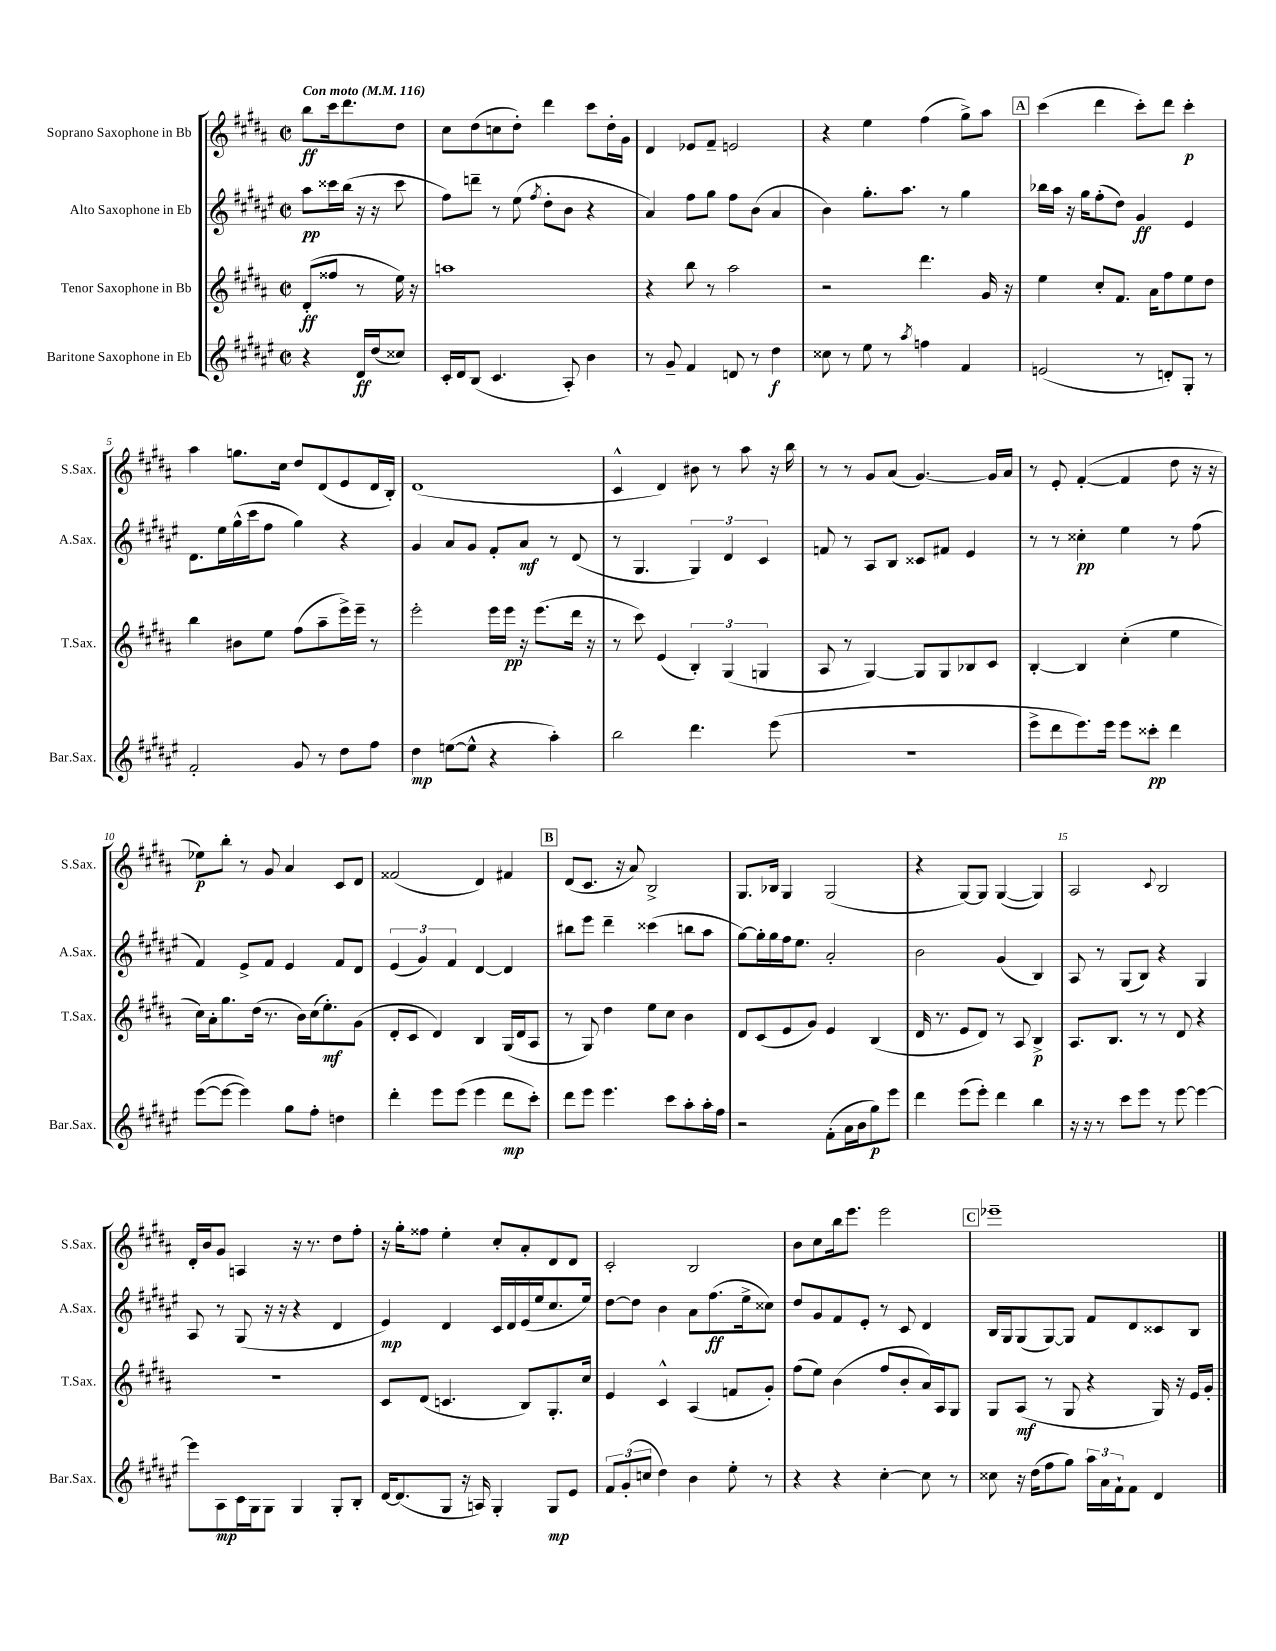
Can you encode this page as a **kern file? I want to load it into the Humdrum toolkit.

**kern	**dynam	**kern	**dynam	**kern	**dynam	**kern	**dynam
*part4	*part4	*part3	*part3	*part2	*part2	*part1	*part1
*staff4	*staff4	*staff3	*staff3	*staff2	*staff2	*staff1	*staff1
*I"Baritone Saxophone in Eb	*	*I"Tenor Saxophone in Bb	*	*I"Alto Saxophone in Eb	*	*I"Soprano Saxophone in Bb	*
*I'Bar.Sax.	*	*I'T.Sax.	*	*I'A.Sax.	*	*I'S.Sax.	*
*clefG2	*	*clefG2	*	*clefG2	*	*clefG2	*
*k[f#c#g#d#a#e#]	*	*k[f#c#g#d#a#]	*	*k[f#c#g#d#a#e#]	*	*k[f#c#g#d#a#]	*
*M2/2	*	*M2/2	*	*M2/2	*	*M2/2	*
*met(c|)	*	*met(c|)	*	*met(c|)	*	*met(c|)	*
*MM116	*	*MM116	*	*MM116	*	*MM116	*
=	=	=	=	=	=	=	=
!	!	!	!	!	!	!LO:TX:a:B:t=Con moto	!
4r	.	(8d#'/L	ff	8aa#\L	pp	8bb\L	ff
.	.	8ff##X/J	.	16ccc##X\L	.	16ccc#\k	.
.	.	.	.	(16bb\JJ	.	8.ddd#\	.
16d#/LL	ff	8r	.	16r	.	.	.
(16dd#/J	.	.	.	16r	.	.	.
8cc##X/J)	.	16ee\)	.	8ccc##\	.	8dd#\J	.
.	.	16r	.	.	.	.	.
=1	=1	=1	=1	=1	=1	=1	=1
16c#'/LL	.	1aan	.	8ff#\L)	.	8cc#\L	.
16d#/J	.	.	.	.	.	.	.
(8B/J	.	.	.	8dddn~\J	.	(8dd#\	.
4.c#/	.	.	.	8r	.	8ccn\	.
.	.	.	.	(8ee#\	.	8dd#'\J)	.
.	.	.	.	8qff#/	.	.	.
.	.	.	.	8dd#'\L	.	4ddd#\	.
8A#'/)	.	.	.	8b\J	.	.	.
4b\	.	.	.	4r	.	8ccc#\L	.
.	.	.	.	.	.	16dd#'\L	.
.	.	.	.	.	.	16g#\JJ	.
=2	=2	=2	=2	=2	=2	=2	=2
8r	.	4r	.	4a#/)	.	4d#/	.
8g#~/	.	.	.	.	.	.	.
4f#/	.	8bb\	.	8ff#\L	.	8e-X/L	.
.	.	8r	.	8gg#\J	.	8f#~/J	.
8dn/	.	2aa#\	.	8ff#\L	.	2en/	.
8r	.	.	.	(8b\J	.	.	.
4dd#\	f	.	.	4a#/	.	.	.
=3	=3	=3	=3	=3	=3	=3	=3
8cc##X\	.	2r	.	4b\)	.	4r	.
8r	.	.	.	.	.	.	.
8ee#\	.	.	.	8.gg#'\L	.	4ee\	.
8r	.	.	.	.	.	.	.
.	.	.	.	8.aa#\J	.	.	.
8qaa#/	.	.	.	.	.	.	.
4ffn\	.	4.ddd#\	.	.	.	(4ff#\	.
.	.	.	.	8r	.	.	.
4f#/	.	.	.	4gg#\	.	8gg#^\L)	.
.	.	16g#/	.	.	.	8aa#\J	.
.	.	16r	.	.	.	.	.
!!LO:REH:place=s1:t=A
=4	=4	=4	=4	=4	=4	=4	=4
(2en/	.	4ee\	.	16bb-X\LL	.	(4ccc#\	.
.	.	.	.	16aa#\JJ	.	.	.
.	.	.	.	16r	.	.	.
.	.	.	.	16gg#\KL	.	.	.
.	.	8cc#'/L	.	(8ff#'\	.	4ddd#\	.
.	.	8.f#/J	.	8dd#\J)	.	.	.
8r	.	.	.	4g#/	ff	8ccc#'\L)	.
.	.	16a#\KL	.	.	.	.	.
8dn'/L)	.	8ff#\	.	.	.	8ddd#\J	.
8G#'/J	.	8ee\	.	4e#/	.	4ccc#'\	p
8r	.	8dd#\J	.	.	.	.	.
!!LO:LB:g=z
=5	=5	=5	=5	=5	=5	=5	=5
2f#'/	.	4bb\	.	8.d#\L	.	4aa#\	.
.	.	.	.	16ee#\L	.	.	.
.	.	8b#X\L	.	(16gg#^^\	.	8.ggn\L	.
.	.	.	.	16ccc#\J	.	.	.
.	.	8ee\J	.	8ff#\J	.	.	.
.	.	.	.	.	.	16cc#\Jk	.
8g#/	.	(8ff#\L	.	4gg#\)	.	8dd#/L	.
8r	.	8aa#~\	.	.	.	(8d#/	.
8dd#\L	.	16eee^\L)	.	4r	.	8e/	.
.	.	16eee~\JJ	.	.	.	.	.
8ff#\J	.	8r	.	.	.	16d#/L	.
.	.	.	.	.	.	16B'/JJ)	.
=6	=6	=6	=6	=6	=6	=6	=6
4dd#\	mp	2eee'\	.	4g#/	.	(1d#	.
([8een\L	.	.	.	8a#/L	.	.	.
8ee^^\J]	.	.	.	8g#/J	.	.	.
4r	.	16eee\LL	.	8f#'/L	.	.	.
.	.	16eee\JJ	pp	.	.	.	.
.	.	16r	.	8a#/J	mf	.	.
.	.	(8.eee\L	.	.	.	.	.
4aa#'\)	.	.	.	8r	.	.	.
.	.	16ddd#\Jk	.	(8d#/	.	.	.
.	.	16r	.	.	.	.	.
=7	=7	=7	=7	=7	=7	=7	=7
2bb\	.	8r	.	8r	.	4c#^^/	.
.	.	8ccc#\)	.	4.G#/	.	.	.
.	.	(4e/	.	.	.	4d#/)	.
4.ddd#\	.	6B'/)	.	6G#/)	.	8b#X\	.
.	.	.	.	.	.	8r	.
.	.	(6G#/	.	6d#/	.	.	.
.	.	.	.	.	.	8aa#\	.
.	.	6Gn/	.	6c#/	.	.	.
(8eee#\	.	.	.	.	.	16r	.
.	.	.	.	.	.	16bb\	.
=8	=8	=8	=8	=8	=8	=8	=8
1r	.	8A#/	.	8fn/	.	8r	.
.	.	8r	.	8r	.	8r	.
.	.	[4G#/)	.	8A#/L	.	8g#/L	.
.	.	.	.	8B/J	.	(8a#/J	.
.	.	8G#/L]	.	8c##X/L	.	[4.g#/)	.
.	.	8G#/	.	8f#X/J	.	.	.
.	.	8B-X/	.	4e#/	.	.	.
.	.	8c#/J	.	.	.	16g#/LL]	.
.	.	.	.	.	.	16a#/JJ	.
=9	=9	=9	=9	=9	=9	=9	=9
8eee#^\L	.	[4B'/	.	8r	.	8r	.
8ddd#\	.	.	.	8r	.	8e'/	.
8.eee#\)	.	4B/]	.	4cc##X'\	pp	([4f#'/	.
16eee#\Jk	.	.	.	.	.	.	.
8eee#\L	.	(4cc#'\	.	4ee#\	.	4f#/]	.
8ccc##X'\J	pp	.	.	.	.	.	.
4ddd#\	.	4ee\	.	8r	.	8dd#\	.
.	.	.	.	(8ff#\	.	16r	.
.	.	.	.	.	.	16r	.
!!LO:LB:g=z
=10	=10	=10	=10	=10	=10	=10	=10
([8eee#\L	.	16cc#\LL)	.	4f#/)	.	8ee-X\L)	p
.	.	16a#'\J	.	.	.	.	.
8eee#\J_	.	8.gg#\	.	.	.	8bb'\J	.
4eee#\])	.	.	.	8e#^/L	.	8r	.
.	.	(16dd#\Jk	.	.	.	.	.
.	.	8.r	.	8f#/J	.	8g#/	.
8gg#\L	.	.	.	4e#/	.	4a#/	.
.	.	16b\LL)	.	.	.	.	.
8ff#'\J	.	(16cc#\J	.	.	.	.	.
.	.	8.ee'\)	mf	.	.	.	.
4ddn\	.	.	.	8f#/L	.	8c#/L	.
.	.	(8g#\J	.	8d#/J	.	8d#/J	.
=11	=11	=11	=11	=11	=11	=11	=11
4ddd#'\	.	8d#'/L	.	(6e#/	.	(2f##X/	.
.	.	8c#/J	.	.	.	.	.
.	.	.	.	6g#/)	.	.	.
8eee#\L	.	4d#/)	.	.	.	.	.
.	.	.	.	6f#/	.	.	.
(8eee#\J	.	.	.	.	.	.	.
4eee#\	.	4B/	.	[4d#/	.	4d#/)	.
8ddd#\L	mp	(16G#/LL	.	4d#/]	.	4f#X/	.
.	.	16d#/J	.	.	.	.	.
8ccc#'\J)	.	8A#/J	.	.	.	.	.
!!LO:REH:place=s1:t=B
=12	=12	=12	=12	=12	=12	=12	=12
8ddd#\L	.	8r	.	8bb#X\L	.	(8d#/L	.
8eee#\J	.	8G#/)	.	8eee#\J	.	8.c#/J	.
4.eee#\	.	4dd#\	.	4ddd#~\	.	.	.
.	.	.	.	.	.	16r	.
.	.	.	.	.	.	8a#/)	.
.	.	8ee\L	.	(4ccc##X\	.	2B^/	.
8ccc#\L	.	8cc#\J	.	.	.	.	.
8aa#'\	.	4b\	.	8bbn\L	.	.	.
16aa#'\L	.	.	.	8aa#\J	.	.	.
16ff#\JJ	.	.	.	.	.	.	.
=13	=13	=13	=13	=13	=13	=13	=13
2r	.	8d#/L	.	[8gg#\L)	.	8.G#/L	.
.	.	(8c#/	.	16gg#'\L]	.	.	.
.	.	.	.	16gg#\	.	16B-X/Jk	.
.	.	8e/	.	16ff#\J	.	4G#/	.
.	.	.	.	8.ee#\J	.	.	.
.	.	8g#/J)	.	.	.	.	.
(8f#'\L	.	4e/	.	2a#'/	.	(2G#/	.
16a#\L	.	.	.	.	.	.	.
16b\J	.	.	.	.	.	.	.
8gg#\)	p	(4B/	.	.	.	.	.
8eee#\J	.	.	.	.	.	.	.
=14	=14	=14	=14	=14	=14	=14	=14
4ddd#\	.	16d#/	.	2b\	.	4r	.
.	.	8.r	.	.	.	.	.
(8eee#\L	.	8e/L	.	.	.	[8G#/L)	.
8eee#'\J)	.	8d#/J)	.	.	.	8G#/J]	.
4ddd#\	.	8r	.	(4g#/	.	([4G#/	.
.	.	8A#/	.	.	.	.	.
4bb\	.	4B^/	p	4B/)	.	4G#/])	.
=15	=15	=15	=15	=15	=15	=15	=15
16r	.	8.A#/L	.	8A#/	.	2A#/	.
16r	.	.	.	.	.	.	.
8r	.	.	.	8r	.	.	.
.	.	8.B/J	.	.	.	.	.
8ccc#\L	.	.	.	(8G#/L	.	.	.
8eee#\J	.	8r	.	8B/J)	.	.	.
.	.	.	.	.	.	8qqc#/	.
8r	.	8r	.	4r	.	2B/	.
[8eee#\	.	8d#/	.	.	.	.	.
4eee#\_	.	4r	.	4G#/	.	.	.
!!LO:LB:g=z
=16	=16	=16	=16	=16	=16	=16	=16
8eee#\L]	.	1r	.	8A#/	.	16d#'/LL	.
.	.	.	.	.	.	16b/J	.
8A#\	mp	.	.	8r	.	8g#/J	.
16c#\L	.	.	.	(8G#/	.	4An/	.
16G#\J	.	.	.	.	.	.	.
8G#\J	.	.	.	16r	.	.	.
.	.	.	.	16r	.	.	.
4G#/	.	.	.	4r	.	16r	.
.	.	.	.	.	.	8.r	.
8G#'/L	.	.	.	4d#/	.	8dd#\L	.
8B'/J	.	.	.	.	.	8ff#'\J	.
=17	=17	=17	=17	=17	=17	=17	=17
[16d#/KL	.	8c#/L	.	4e#/)	mp	16r	.
(8.d#/]	.	.	.	.	.	16gg#'\KL	.
.	.	(8d#/J	.	.	.	8ff##X\J	.
8G#/J	.	4.cn/	.	4d#/	.	4ee'\	.
16r	.	.	.	.	.	.	.
16An/)	.	.	.	.	.	.	.
4G#'/	.	.	.	16c#/LL	.	8cc#'/L	.
.	.	.	.	16d#/	.	.	.
.	.	8B/L)	.	(16e#/	.	8a#'/	.
.	.	.	.	16ee#/J	.	.	.
8G#/L	mp	8.G#'/	.	8.cc#/	.	8d#/	.
8e#/J	.	.	.	.	.	8d#/J	.
.	.	16cc#/Jk	.	16ee#/Jk)	.	.	.
=18	=18	=18	=18	=18	=18	=18	=18
12f#/L	.	4e/	.	[8dd#\L	.	2c#'/	.
(12g#'/	.	.	.	.	.	.	.
.	.	.	.	8dd#\J]	.	.	.
12ccn/J	.	.	.	.	.	.	.
4dd#\)	.	4c#^^/	.	4b\	.	.	.
4b\	.	(4A#/	.	8a#\L	.	2B/	.
.	.	.	.	(8.ff#\	ff	.	.
8ee#'\	.	8fn/L	.	.	.	.	.
.	.	.	.	16ee#^\k	.	.	.
8r	.	8g#'/J)	.	8cc##X\J)	.	.	.
=19	=19	=19	=19	=19	=19	=19	=19
4r	.	(8ff#\L	.	8dd#/L	.	8b\L	.
.	.	8ee\J)	.	8g#/	.	8cc#\	.
4r	.	(4b\	.	8f#/	.	16bb\k	.
.	.	.	.	.	.	8.eee\J	.
.	.	.	.	8e#'/J	.	.	.
[4cc#'\	.	8ff#/L	.	8r	.	2eee\	.
.	.	8b'/	.	8c#/	.	.	.
8cc#\]	.	16a#/L)	.	4d#/	.	.	.
.	.	16A#/J	.	.	.	.	.
8r	.	8G#/J	.	.	.	.	.
!!LO:REH:place=s1:t=C
=20	=20	=20	=20	=20	=20	=20	=20
8cc##X\	.	8G#/L	.	16B/LL	.	1eee-X~	.
.	.	.	.	16G#/J	.	.	.
16r	.	(8A#/J	mf	(8G#/	.	.	.
(16dd#\KL	.	.	.	.	.	.	.
8ff#\	.	8r	.	[8G#/)	.	.	.
8gg#\J)	.	8G#/	.	8G#/J]	.	.	.
24aa#\LL	.	4r	.	8f#/L	.	.	.
24a#\	.	.	.	.	.	.	.
24f#`\J	.	.	.	.	.	.	.
8f#\J	.	.	.	8d#/	.	.	.
4d#/	.	16G#/)	.	8c##X/	.	.	.
.	.	16r	.	.	.	.	.
.	.	16e/LL	.	8B/J	.	.	.
.	.	16g#'/JJ	.	.	.	.	.
==	==	==	==	==	==	==	==
*-	*-	*-	*-	*-	*-	*-	*-
